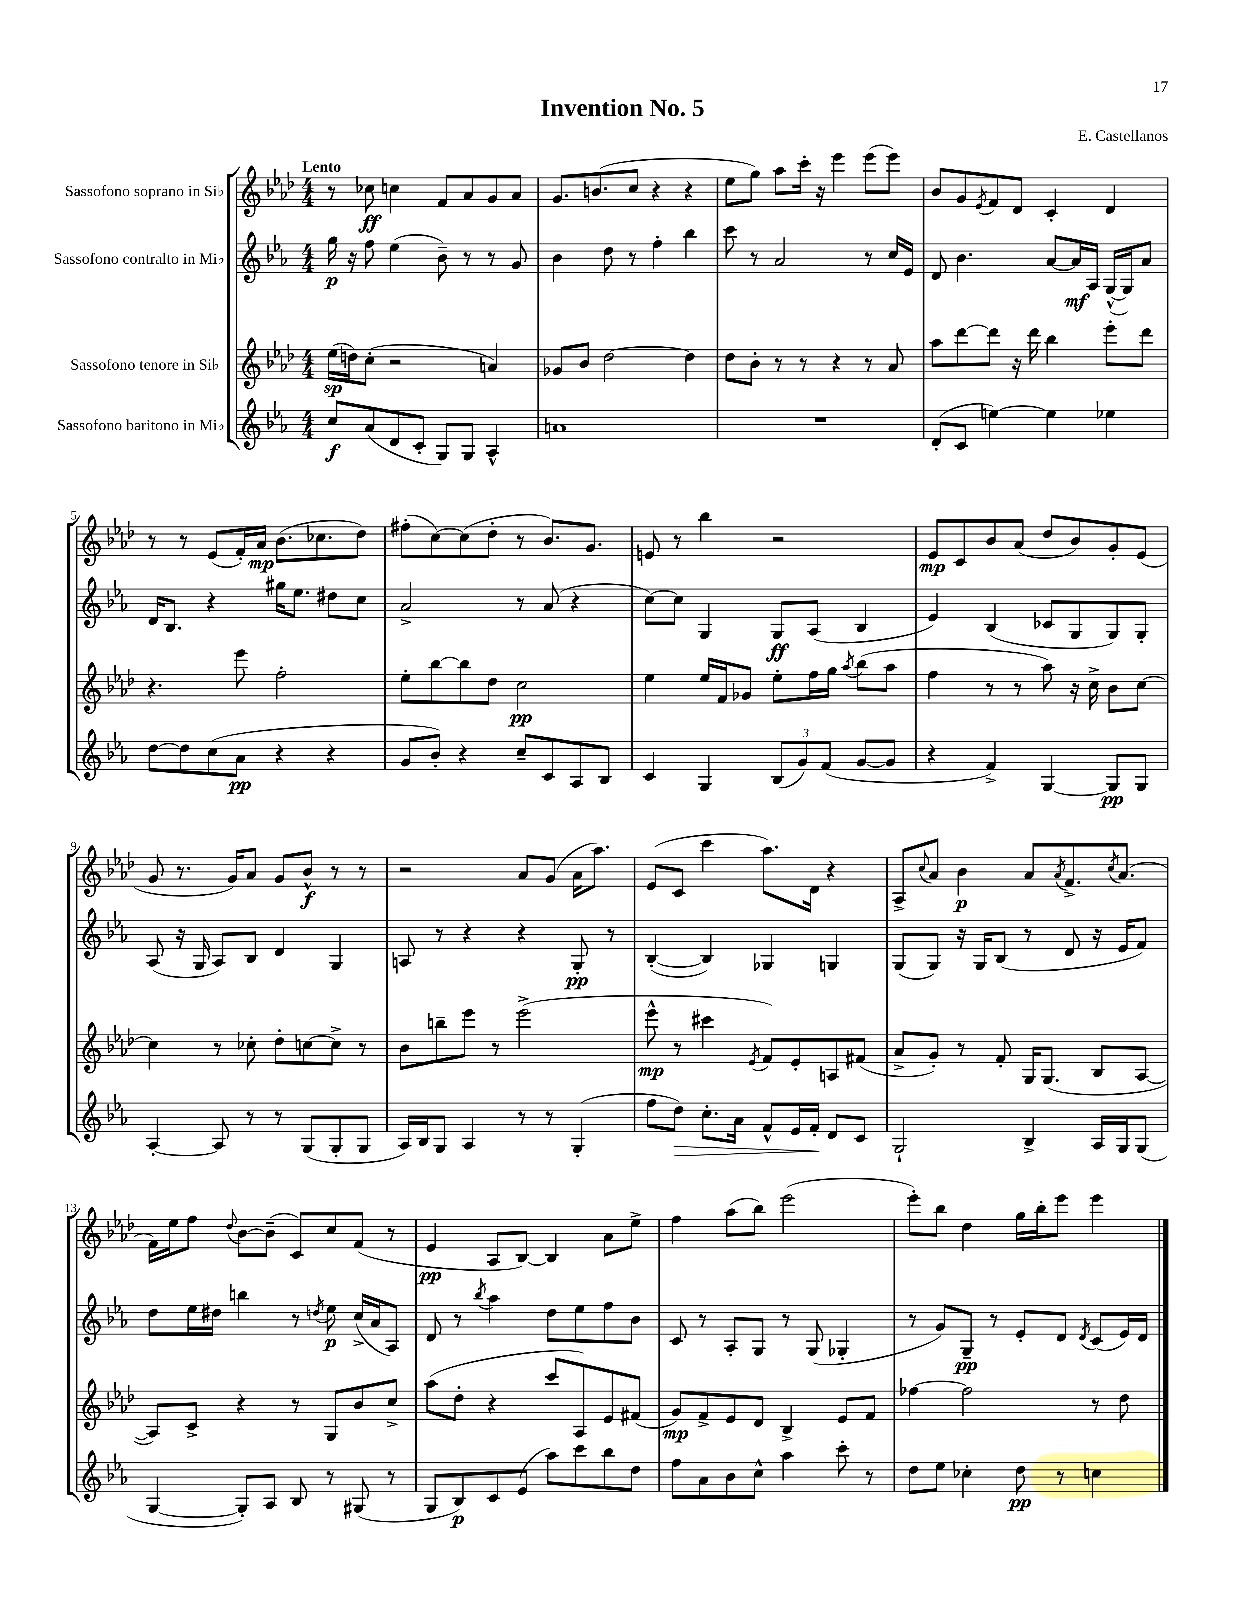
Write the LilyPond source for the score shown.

\header { title = "Invention No. 5" composer = "E. Castellanos" }
<<
\new StaffGroup <<
\new Staff = "s0" \with { instrumentName = "Sassofono soprano in Sib" } {
    \clef treble \key aes \major \numericTimeSignature \time 4/4 \tempo "Lento"
    r8 ces''8\ff c''4 f'8 aes'8 g'8 aes'8 |
    g'8. b'8.( c''8 r4 r4 |
    ees''8 g''8) aes''8 c'''16-. r16 ees'''4 ees'''8( ees'''8) |
    bes'8 g'8 \acciaccatura { ees'8 } f'8 des'8 c'4-. des'4 |
    r8 r8 ees'8( f'16-.) aes'16\mp bes'8.( ces''8. des''8) |
    fis''8-.( c''8~) c''8( des''8-. r8 bes'8.) g'8. |
    e'8 r8 bes''4 r2 |
    ees'8\mp c'8 bes'8 aes'8( des''8 bes'8) g'8-. ees'8( |
    g'8 r8. g'16) aes'8 g'8 bes'8-^\f r8 r8 |
    r2 aes'8 g'8( aes'16 aes''8.) |
    ees'8( c'8 c'''4 aes''8.) des'16 r4 |
    aes8-> \appoggiatura { c''8 } aes'8 bes'4\p aes'8 \acciaccatura { aes'8 } f'8.-> \acciaccatura { c''8 } aes'8.( |
    f'16) ees''16 f''8 \appoggiatura { des''8 } bes'8~ bes'8--( c'8) c''8 f'8( r8 |
    ees'4\pp aes8 bes8~) bes4 aes'8 ees''8-> |
    f''4 aes''8( bes''8) ees'''2( |
    ees'''8-.) bes''8 des''4 g''16 bes''16-. ees'''8 ees'''4 \bar "|." |
}
\new Staff = "s1" \with { instrumentName = "Sassofono contralto in Mib" } {
    \clef treble \key ees \major \numericTimeSignature \time 4/4
    g''16\p r16 f''8 ees''4( bes'8--) r8 r8 g'8 |
    bes'4 d''8 r8 f''4-. bes''4 |
    c'''8 r8 aes'2 r8 c''16 ees'16 |
    d'8 bes'4. aes'8~ aes'16\mf aes16 g16~-^( g16) aes'8 |
    d'16 bes8. r4 gis''16 ees''8. dis''8 c''8 |
    aes'2-> r8 aes'8( r4 |
    c''8~) c''8 g4 g8\ff aes8( bes4 |
    ees'4) bes4( ces'8 g8 g8) g8-. |
    aes8( r16 g16 aes8) bes8 d'4 g4 |
    a8 r8 r4 r4 g8-.\pp r8 |
    bes4~-.( bes4) ges4 g4 |
    g8( g8) r16 g16 bes8( r8 d'8 r16 ees'16 f'8) |
    d''8 ees''16 dis''16 b''4 r8 \acciaccatura { d''8 } ees''8\p c''16->( aes'16 aes8) |
    d'8 r8 \acciaccatura { bes''8 } aes''4 d''8 ees''8 f''8 bes'8 |
    c'8 r8 aes8-. g8 r8 g8( ges4-. |
    r8 g'8) g8--\pp r8 ees'8-. d'8 \acciaccatura { d'8 } c'8( ees'16) d'16 \bar "|." |
}
\new Staff = "s2" \with { instrumentName = "Sassofono tenore in Sib" } {
    \clef treble \key aes \major \numericTimeSignature \time 4/4
    ees''16\sp( d''16) c''8-.( r2 a'4) |
    ges'8 bes'8 des''2~ des''4 |
    des''8 bes'8-. r8 r8 r4 r8 aes'8 |
    aes''8 des'''8~ des'''8 r16 des'''16 bes''4 ees'''8-. des'''8 |
    r4. ees'''8 f''2-. |
    ees''8-. bes''8~ bes''8 des''8 c''2\pp |
    ees''4 ees''16 f'16 ges'8 ees''8-. f''16 g''16 \acciaccatura { aes''8 } bes''8( aes''8 |
    f''4 r8 r8 aes''8) r16 c''16-> bes'8 c''8~ |
    c''4 r8 ces''8-. des''8-. c''8~ c''8-> r8 |
    bes'8 b''8-- ees'''8 r8 ees'''2->( |
    ees'''8-^\mp r8 cis'''4 \acciaccatura { ees'8 } f'8) ees'8-. a8 fis'8( |
    aes'8-> g'8-.) r8 f'8-. g16 g8.( bes8 aes8~ |
    aes8) c'8-> r4 r8 g8 bes'8 c''8-> |
    aes''8( des''8-. r4 c'''8 aes8) ees'8 fis'8( |
    g'8\mp) f'8-> ees'8 des'8 bes4-> ees'8 f'8 |
    fes''4~ fes''2 r8 des''8 \bar "|." |
}
\new Staff = "s3" \with { instrumentName = "Sassofono baritono in Mib" } {
    \clef treble \key ees \major \numericTimeSignature \time 4/4
    c''8\f aes'8( d'8 c'8-. g8) g8 aes4-^ |
    a'1 |
    R1 |
    d'8-.( c'8 e''4~) e''4 ees''4 |
    d''8~ d''8 c''8( aes'8\pp r4 r4 |
    g'8 bes'8-.) r4 c''8-- c'8 aes8 bes8 |
    c'4 g4 \tuplet 3/2 { bes8( g'8) f'8( } g'8~ g'8 |
    r4 f'4->) g4~ g8\pp g8 |
    aes4~-. aes8 r8 r8 g8( g8-. g8 |
    aes16) bes16 g8 aes4 r8 r8 g4-.( |
    f''8 d''8\>) c''8.-. aes'16 f'8-^ ees'16 f'16-.\! d'8 c'8 |
    g2-! bes4-> aes16 g16 g8( |
    g4~ g8-.) aes8 bes8 r8 gis8( r8 |
    g8 bes8\p) c'8 ees'8( aes''8) c'''8 bes''8 d''8 |
    f''8 aes'8 bes'8 c''8-^ aes''4 c'''8-. r8 |
    d''8 ees''8 ces''4-. d''8\pp r8 c''4 \bar "|." |
}
>>
>>
